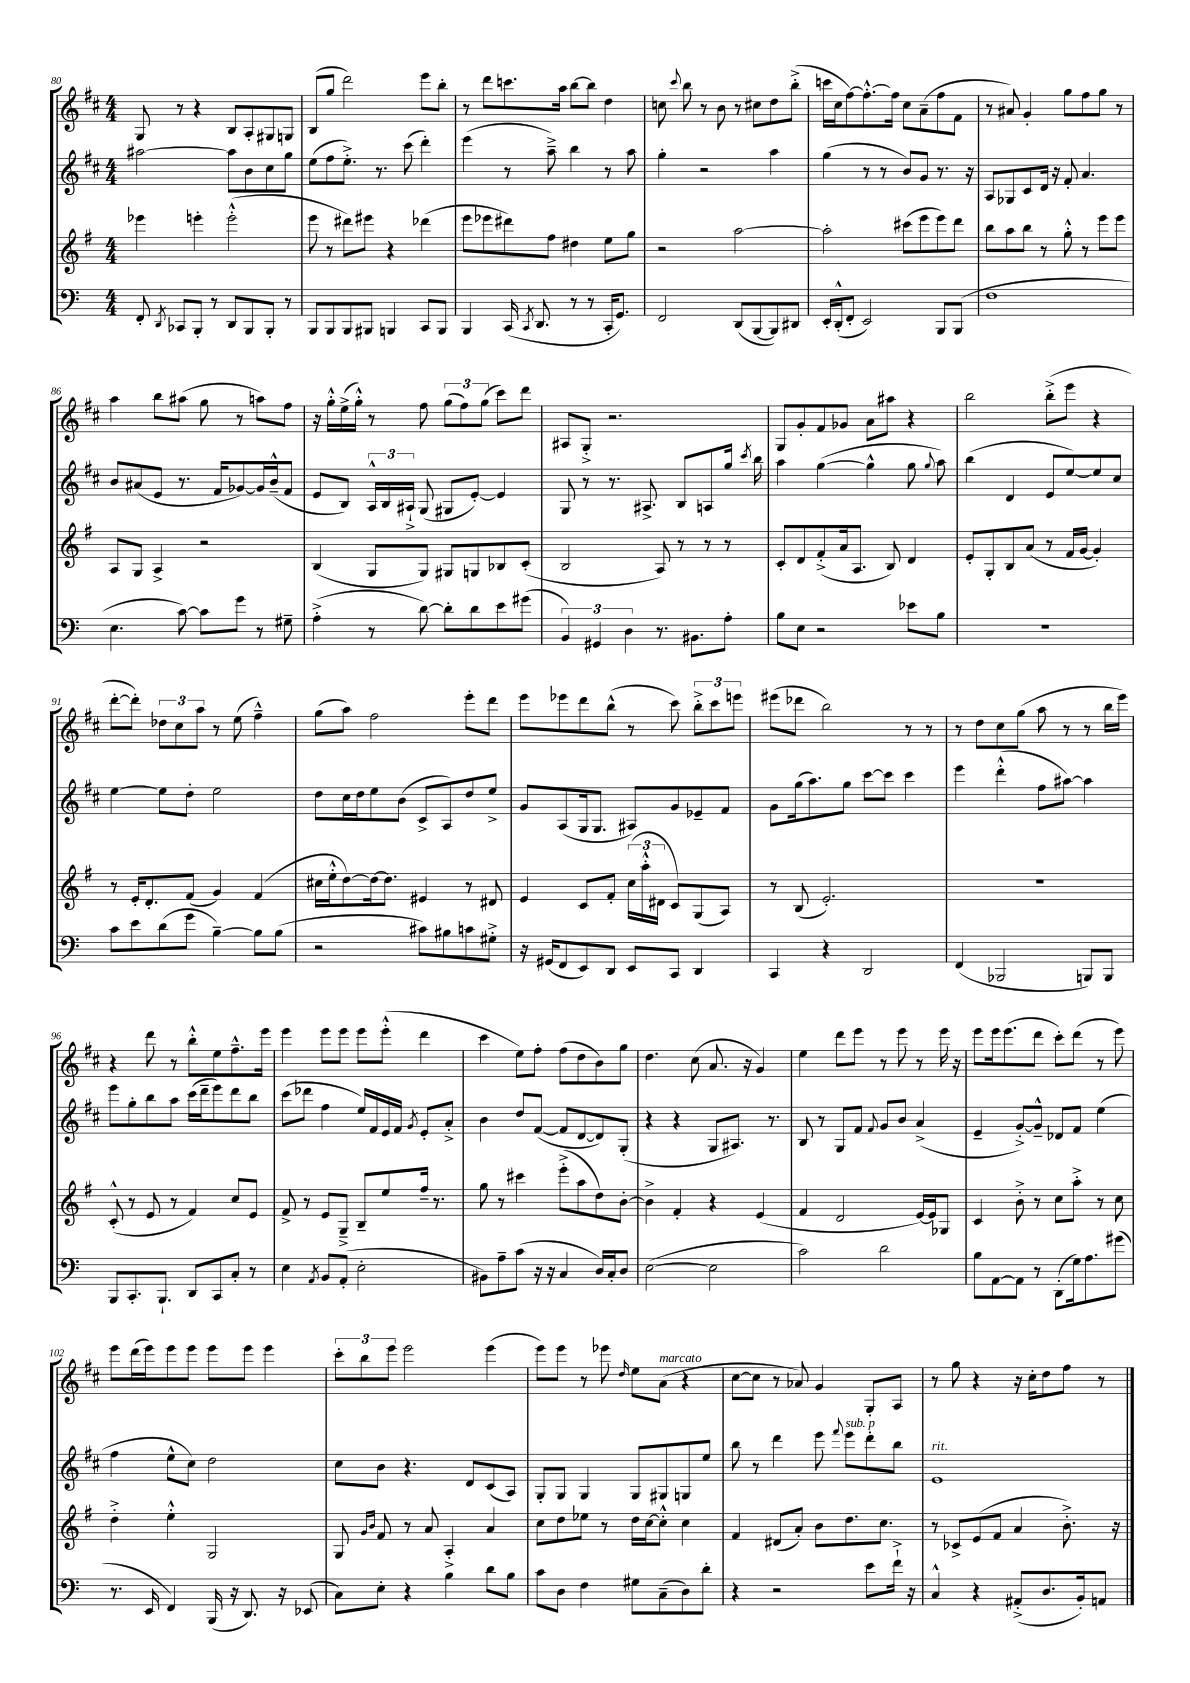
<<
\new StaffGroup <<
\new Staff = "s0" {
    \clef treble \key d \major \numericTimeSignature \time 4/4
    \autoBeamOff g8 r8 r4 b8[ a8-. gis8 g8] |
    b8[( g''8] d'''2) e'''8[ b''8]-. |
    r8 d'''8[ c'''8. a''16] b''8[~ b''8] d''4 |
    c''8 \appoggiatura { cis'''8 } b''8 r8 b'8 r8 cis''8[ d''8 b''8]-.->( |
    c'''16[ cis''16 fis''8~) fis''8.~-.-^ fis''16] cis''8[ a'8--( fis''8 fis'8] |
    r8 ais'8) g'4-. g''8[ fis''8 g''8] r8 |
    a''4 b''8[ ais''8]( g''8 r8 a''8[) fis''8] |
    r16 g''16[-.-^ e''16->( g''16]-.-^) r8 fis''8 \tuplet 3/2 { g''8[( fis''8) g''8]( } cis'''8[) d'''8] |
    ais8[ g8]-.-> r2. |
    g8[ g'8-. fis'8 ges'8] a'8[ ais''8] r4 |
    b''2 b''8[-.->( e'''8] r4 |
    d'''8[~-. d'''8]-.) \tuplet 3/2 { des''8[ cis''8 a''8] } r8 e''8( fis''4---^) |
    g''8[( a''8]) fis''2 e'''8[-. d'''8] |
    e'''8[ ees'''8 d'''8 b''8]-^( r8 cis'''8) \tuplet 3/2 { b''8[-.-> cis'''8 e'''8] } |
    eis'''8[( des'''8] b''2) r8 r8 |
    r8 d''8[ cis''8 g''8]( a''8 r8 r8 b''16[ e'''16]) |
    r4 d'''8 r8 b''8[-.-^ e''8 fis''8.---^ e'''16] |
    e'''4 e'''8[ e'''8] e'''8[ e'''8]-.-^( d'''4 |
    cis'''4 e''8[) fis''8]-. fis''8[( d''8 b'8) g''8] |
    d''4. cis''8( a'8. r16 g'4) |
    e''4 d'''8[ e'''8] r8 e'''8 r8 e'''16 r16 |
    e'''8[ e'''16 e'''8.( d'''8] cis'''8[-.) d'''8]( r8 e'''8) |
    e'''8[ d'''16( e'''16) e'''8 e'''8] e'''8[ e'''8] e'''4 |
    \tuplet 3/2 { cis'''8[-. b''8 e'''8] } e'''2 e'''4( |
    e'''8[) e'''8] r8 ees'''8 \grace { d''16 } e''8[ a'8]^\markup { \italic "marcato" }( r4 |
    cis''8[~ cis''8] r8 aes'8) g'4 g8[-. a8] |
    r8 g''8 r4 r16 cis''16[-. d''8 fis''8] r8 \bar "|." |
}
\new Staff = "s1" {
    \clef treble \key d \major \numericTimeSignature \time 4/4
    \autoBeamOff ais''2~ ais''8[ b'8 cis''8 g''8] |
    e''8[( fis''8 e''8.]-.->) r8. cis'''8( d'''4-.) |
    e'''4( r8 a''8--->) b''4 r8 a''8 |
    g''4-. r2 a''4 |
    g''4( r8 r8 b'8[) g'8] r8. r16 |
    a8[ ges8 cis'8 d'16] r16 fis'8-. a'4. |
    b'8[ ais'8( e'8] r8. fis'16[ ges'8~) ges'16 b'16---^( fis'8] |
    e'8[ b8]) \tuplet 3/2 { a16[-^ b16 ais16]-!-> } g8( gis8[ e'8]~-.) e'4 |
    g8 r8 r8. ais8.-> b8[ a8 g''16] \acciaccatura { cis'''8 } b''16 |
    a''4 g''4~( g''4-^ g''8 \appoggiatura { g''8 } a''8) |
    b''4( d'4 e'8[ e''8~) e''8 cis''8] |
    e''4~ e''8[ d''8]-. e''2 |
    d''8[ cis''16 d''16 e''8 b'8]( cis'8[-> a8) d''8 e''8]-> |
    g'8[ a8( g16 g8.] ais8[) g'8 ees'8-- fis'8] |
    g'8[ g''16( a''8.) g''8] cis'''8[~ cis'''8] cis'''4 |
    e'''4 d'''4-.-^( fis''8[ ais''8]~) ais''4 |
    e'''8[ g''8-. b''8 a''8] cis'''16[( d'''16-- e'''8) d'''8 b''8] |
    cis'''8[( des'''8] fis''4 e''16[) fis'16 e'16 fis'16] \acciaccatura { g'8 } e'8[-. a'8]-.-> |
    b'4 d''8[ fis'8]~( fis'8[ d'8~ d'8) g8]-.( |
    r4 r4 g8[ ais8.]) r8. |
    b8 r8 g8[ fis'8] \appoggiatura { fis'8 } g'8[ b'8] a'4->( |
    e'4-- g'8[~-.->) g'8]---^ des'8[ fis'8] e''4( |
    fis''4 e''8[-^ cis''8]) d''2 |
    cis''8[ b'8] r4. d'8[ cis'8( a8]) |
    g8[-. g8] g4 g8[ gis8 g8 e''8] |
    b''8 r8 d'''4 e'''8 \appoggiatura { fis'''8 } e'''8[^\markup { \italic "sub. p" } d'''8-. b''8] |
    e'1^\markup { \italic "rit." } \bar "|." |
}
\new Staff = "s2" {
    \clef treble \key g \major \numericTimeSignature \time 4/4
    \autoBeamOff ees'''4 e'''4-. e'''2-.-^( |
    e'''8 r8 dis'''8[) eis'''8] r4 des'''4( |
    e'''8[ ees'''8 dis'''8) fis''8] dis''4 e''8[ g''8] |
    r2 a''2~ |
    a''2-. cis'''8[( e'''8 e'''8) d'''8] |
    b''8[ a''8 b''8] r8 g''8-.-^ r8 e'''8[ e'''8] |
    a8[ g8] a4-> r2 |
    b4( g8[ g8]) gis8[ g8 bes8 c'8]-.( |
    b2 a8) r8 r8 r8 |
    c'8[-. d'8 fis'8-.->( a'16 a8.] b8) d'4 |
    e'8[-. g8-. b8 a'8]( r8 fis'16[ g'16]~ g'4-.) |
    r8 e'16[-. d'8.-. fis'8]( g'4) fis'4( |
    cis''16[ e''16-.-^ d''8~) d''16~ d''8.] eis'4 r8 dis'8 |
    e'4 c'8[ fis'8]-. \tuplet 3/2 { c''16[( a''16-.-^ dis'16] } c'8[) g8( a8]) |
    r8 b8( e'2.-.) |
    r1 |
    c'8-.-^( r8 e'8 r8 fis'4) c''8[ e'8] |
    fis'8-> r8 e'8[ g8]---> b8[-- e''8 fis''16]-- r8. |
    g''8 r8 cis'''4 e'''8[-.->( a''8 d''8) b'8]~-. |
    b'4-> fis'4-. r4 e'4( |
    fis'4 d'2 e'16[~) e'16 ges8] |
    c'4 b'8-.-> r8 c''8[ a''8]-.-> r8 c''8 |
    d''4-.-> e''4-.-^ g2 |
    g8 \grace { g'16[ b'16] } fis'8 r8 a'8 a4-.-> a'4 |
    c''8[ d''8 ees''8] r8 d''16[ c''16~ c''8]-.-^ c''4 |
    fis'4 dis'8[( a'8]-.) b'8[ d''8. c''8.] |
    r8 ces'8[-> e'8( fis'8] a'4 b'8.-.->) r16 \bar "|." |
}
\new Staff = "s3" {
    \clef bass \key c \major \numericTimeSignature \time 4/4
    \autoBeamOff f,8-. \acciaccatura { d,8 } ces,8[ b,,8]-. r8 d,8[ b,,8 b,,8]-. r8 |
    b,,8[ b,,8 b,,8 bis,,8] b,,4 c,8[ b,,8] |
    b,,4 c,16( \acciaccatura { c,8 } d,8. r8 r8 c,16[-. g,8.]) |
    f,2 d,8[( b,,8~ b,,8) dis,8] |
    e,16[-. d,16-.-^( f,8]-. e,2) b,,8[ b,,8]( |
    f1 |
    e4. c'8~) c'8[ g'8] r8 gis8-- |
    a4-.->( r8 d'8~) d'8[-. d'8 e'8 gis'8]( |
    \tuplet 3/2 { b,4) gis,4 d4 } r8. bis,8.[ a8]-. |
    b8[ e8] r2 ees'8[ b8] |
    R1 |
    c'8[ e'8 d'8( g'8] b4~--) b8[ b8]( |
    r2 cis'8[) bis8 c'8 gis8]-.-> |
    r16 gis,16[( f,8 e,8) d,8] e,8[ c,8] d,4 |
    c,4 r4 d,2 |
    f,4( bes,,2 b,,8[) b,,8] |
    b,,8[ c,8.-. b,,8.]-! d,8[ c,8 c8]-. r8 |
    e4 \acciaccatura { a,8 } b,8[ a,8]-.( e2-. |
    bis,8[) a8-- c'8]( r16 r16 c4 d16[) c16-. d8] |
    e2~( e2 |
    c'2) d'2 |
    b8[ a,8~ a,8] r8 d,8[-.( g16) a8. gis'8]( |
    r8. e,16 f,4) b,,16( r16 d,8.) r16 ees,8( |
    c8[) e8]-. r4 b4 d'8[ b8] |
    c'8[ d8] f4 gis8[ c8--( d8) d'8]-. |
    r4 r2 e'8[ f'16]-!-> r16 |
    c4-^ r4 ais,8[-.->( d8. b,16-.) a,8] \bar "|." |
}
>>
>>
\layout { \context { \Score currentBarNumber = #80 } }
